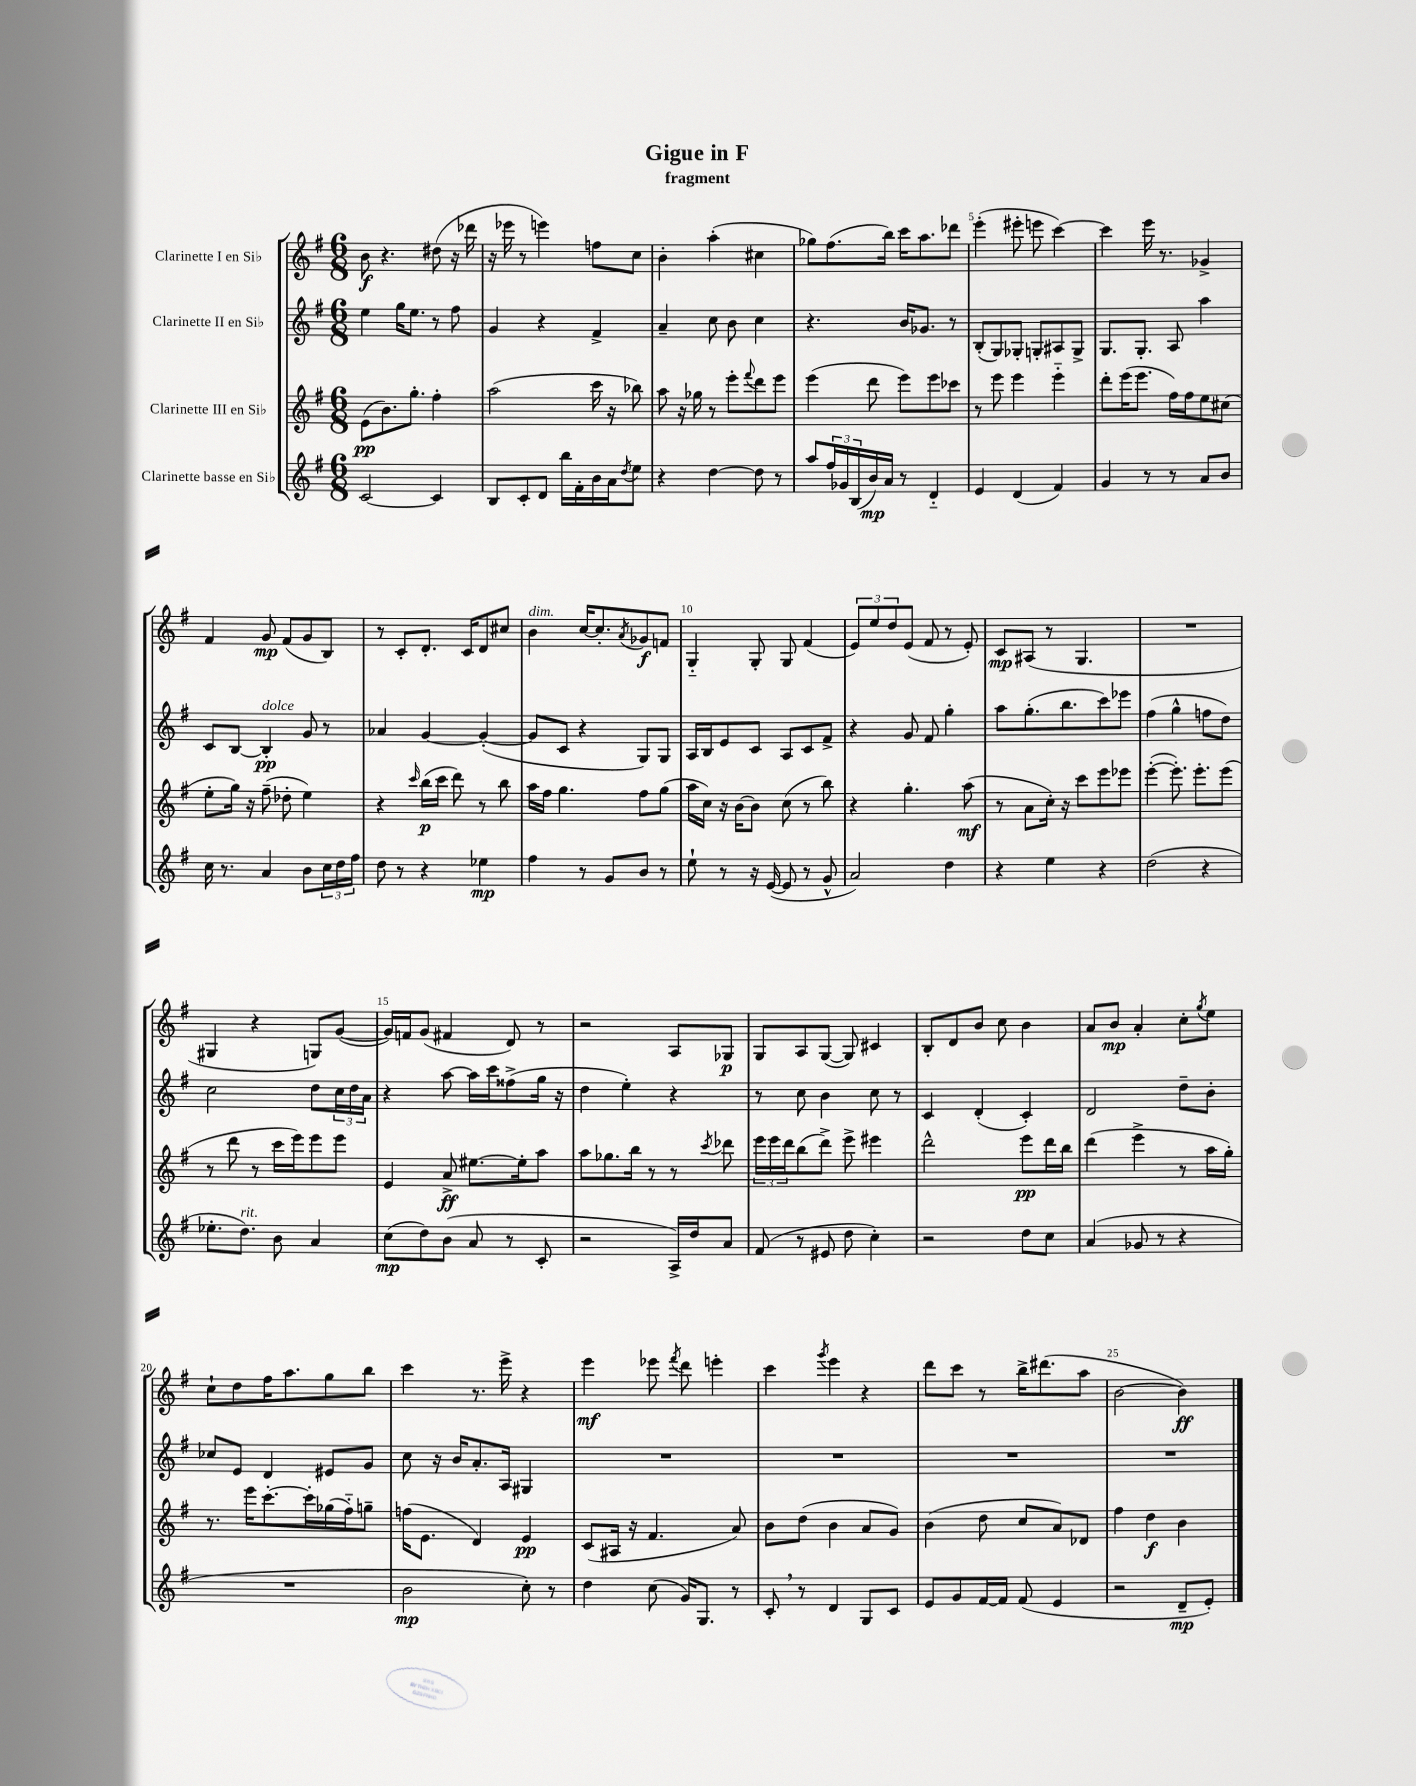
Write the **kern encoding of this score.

**kern	**kern	**kern	**kern
*staff4	*staff3	*staff2	*staff1
*clefG2	*clefG2	*clefG2	*clefG2
*k[f#]	*k[f#]	*k[f#]	*k[f#]
*M6/8	*M6/8	*M6/8	*M6/8
[2c	(8e	4ee	8b
.	8.b)	.	4.r
.	.	16gg	.
.	8.gg'	8.ee	.
4c]	4ff#'	8r	(8dd#
.	.	8ff#	16r
.	.	.	16ddd-
=	=	=	=
8B	(2aa	4g	16r
.	.	.	16eee-
8c'	.	.	8r
8d	.	4r	4eee)
16bb	.	.	.
16f#'	.	.	.
16b	16ccc	4f#^	8ff
16a	16r	.	.
8qdd	.	.	.
8ee	8bb-)	.	8cc
=	=	=	=
4r	8aa	4a~	4b'
.	16r	.	.
.	16gg-	.	.
[4dd	8r	8cc	(4aa'
.	8eee'	8b	.
.	8qqfff#	.	.
8dd]	8ddd	4cc	4cc#
8r	8eee	.	.
=	=	=	=
8aa	(4eee	4.r	8gg-)
24ff#	.	.	(8.ff#
24g-	.	.	.
(24B	.	.	.
16b)	8ddd	.	.
16a	.	.	16bb)
8r	8eee)	16b	16ccc
.	.	8.g-	8.aa
4d'~	8eee	.	.
.	8ccc-	8r	8ddd-
=	=	=	=
4e	8r	(8B'	(4eee'
.	8eee	8G)	.
(4d	4eee	8G-'	8eee#'
.	.	8G'	8eee
4f#)	4eee'~	8A#	[4ccc)
.	.	8G^	.
=	=	=	=
4g	8ddd'	8.G	4ccc]
.	(16eee	.	.
.	8.eee	8.G'	.
8r	.	.	16eee
.	.	.	8.r
8r	16ff#)	8A	.
.	16ff#	.	.
8a	8ee	4aa	4g-^
8b	(8cc#	.	.
=	=	=	=
16cc	8ee'	8c	4f#
8.r	.	.	.
.	16gg)	[8B	.
.	16r	.	.
4a	(8ff#~	4B']	8g
.	8dd-'	.	(8f#
8b	4ee)	8g	8g
24cc	.	8r	8B)
24dd	.	.	.
24ff#	.	.	.
=	=	=	=
8dd	4r	4a-	8r
8r	.	.	8c'
.	16qqccc	.	.
4r	(16bb	[4g	8.d'
.	16ccc	.	.
.	8ddd)	.	.
.	.	.	16c
4ee-	8r	(4g'_	8d
.	8bb	.	8cc#
=	=	=	=
4ff#	16aa	8g]	4b
.	16ff#	.	.
.	4.gg	8c	.
8r	.	4r	[16cc
.	.	.	8.cc']
8g	.	.	.
.	.	.	8qa
8b	8ff#	8G)	8g-
8r	(8gg	8G	8f
=	=	=	=
8ee`	16aa	16A	4G'~
.	16cc)	16B	.
8r	16r	8e	.
.	[16b	.	.
16r	8b]	8c	8G'
([16e	.	.	.
8e]	(8cc	8A	8G
8r	8r	8c	(4f#
8g^^	8bb)	8f#^	.
=	=	=	=
2a)	4r	4r	12e)
.	.	.	12ee
.	.	.	12dd
.	4.gg'	8g	(8e
.	.	8f#	8f#
4dd	.	4gg'	8r
.	(8aa	.	8e')
=	=	=	=
4r	8r	8aa	8c
.	8a	(8.gg'	(8A#
4ee	16cc')	.	8r
.	16r	8.bb	.
.	8ccc	.	4.G
4r	8eee	8ccc)	.
.	8eee-	8eee-	.
=	=	=	=
(2dd	([4eee'	(4ff#	2.r
.	8.eee'])	4gg^^	.
.	8.eee'	.	.
4r	.	8ff	.
.	(8eee	8dd)	.
=	=	=	=
8.ee-'	8r	2cc	4G#
.	8ddd	.	.
8.dd)	.	.	.
.	8r	.	4r
8b	16ccc	.	.
.	16eee)	.	.
4a	8eee	8dd	8G)
.	8eee	24cc	([8g
.	.	24dd	.
.	.	24a	.
=	=	=	=
(8cc	4e	4r	16g])
.	.	.	16f
8dd)	.	.	(8g
(8b	8a^	[8aa	4f#
8a	[8.ee#	16aa]	.
.	.	16ccc	.
8r	.	(8ff##^	8d)
.	16ee#']	.	.
8c'	8aa	16gg	8r
.	.	16r	.
=	=	=	=
2r	8aa	4dd	2r
.	8.gg-	.	.
.	.	4ee')	.
.	16bb	.	.
.	8r	.	.
16A^)	8r	4r	8A
16dd	.	.	.
.	8qccc	.	.
8a	8ddd-	.	8G-
=	=	=	=
(8f#	24eee	8r	8G
.	24eee	.	.
.	24ddd	.	.
8r	(8bb	8cc	8A
8e#	8ddd^)	4b	([8G
8dd	8eee^	.	8G])
4cc')	4eee#	8cc	4c#
.	.	8r	.
=	=	=	=
2r	2ddd^^	4c	8B'
.	.	.	8d
.	.	(4d'	8b
.	.	.	8cc
8dd	8eee	4c')	4b
8cc	16ddd	.	.
.	16bb	.	.
=	=	=	=
(4a	(4ddd	2d	8a
.	.	.	8b
8g-	4eee^	.	4a'
8r	.	.	.
4r	8r	8dd~	8cc'
.	.	.	8qgg
.	16aa	8b'	8ee
.	16gg')	.	.
=	=	=	=
2.r	8.r	8cc-	8cc`
.	.	8e	8dd
.	16eee	.	.
.	[8.ccc'	4d	16ff#
.	.	.	8.aa
.	16ccc']	.	.
.	(16gg-	8e#	8gg
.	16ff#'~)	.	.
.	8gg~	8g	8bb
=	=	=	=
2b	(16ff	8cc	4ccc
.	8.e	.	.
.	.	16r	.
.	.	16b	.
.	4d)	8.a'	8.r
.	.	16A	16eee^
8cc')	4e	4G#	4r
8r	.	.	.
=	=	=	=
4dd	(8c	2.r	4eee
.	16A#	.	.
.	16r	.	.
(8cc	4.f#	.	8eee-
.	.	.	8qfff#
16g)	.	.	8ddd
8.G	.	.	.
.	.	.	4eee'
8r	8a)	.	.
=	=	=	=
8c'	8b	2.r	4ccc
8r	(8dd	.	.
.	.	.	8qggg
4d	4b	.	4eee
8G	8a	.	4r
8c	8g)	.	.
=	=	=	=
8e	(4b	2.r	8ddd
8g	.	.	8ccc
[16f#	8dd	.	8r
16f#]	.	.	.
(8f#	8cc	.	16bb^
.	.	.	(8.ddd#
4e	8a)	.	.
.	8d-	.	8aa
=	=	=	=
2r	4ff#	2.r	[2b
.	4dd	.	.
8d~	4b	.	4b])
8e')	.	.	.
==	==	==	==
*-	*-	*-	*-
